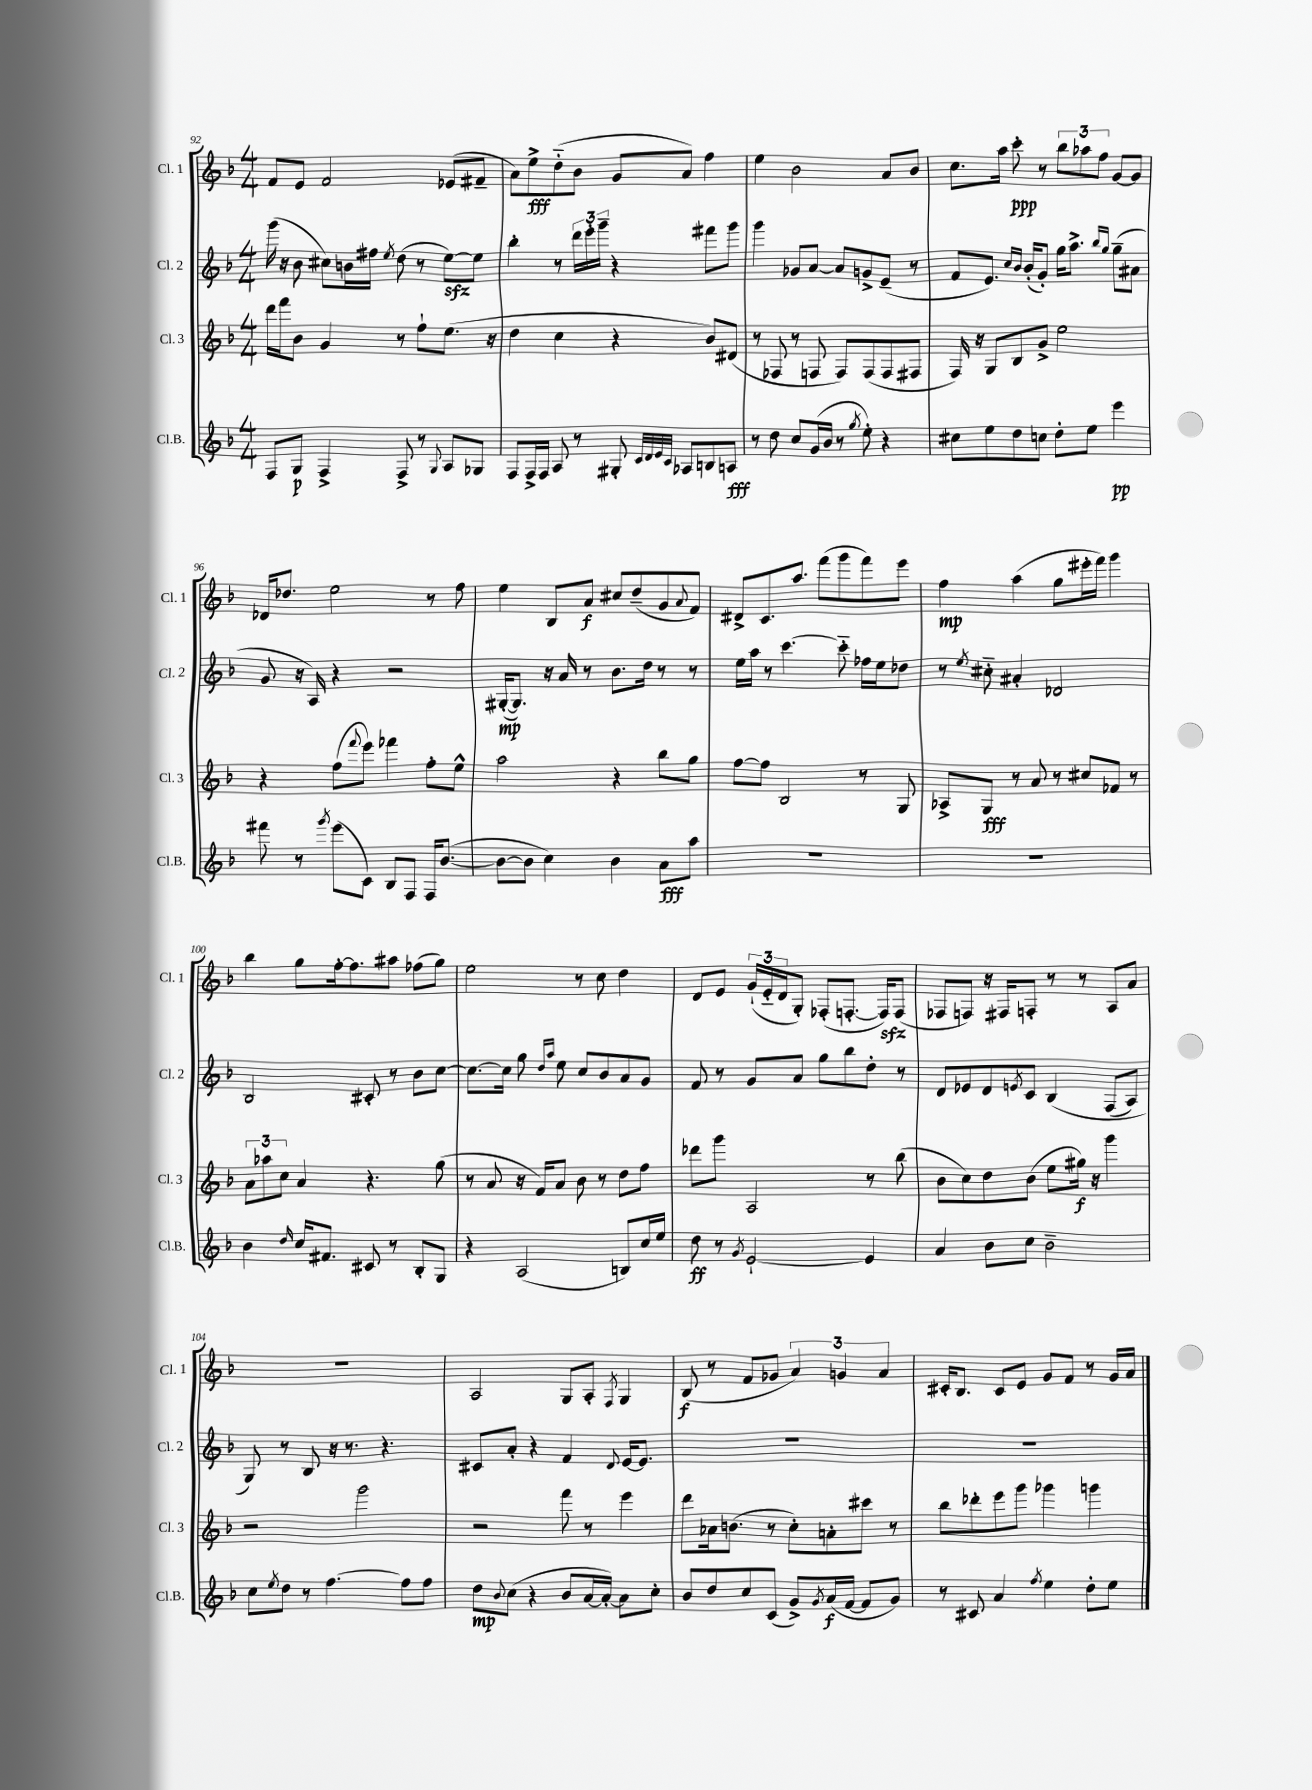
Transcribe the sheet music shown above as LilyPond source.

<<
\new StaffGroup <<
\new Staff = "s0" \with { instrumentName = "Cl. 1" shortInstrumentName = "Cl. 1" } {
    \clef treble \key f \major \numericTimeSignature \time 4/4
    f'8 e'8 f'2 ees'8( fis'8-- |
    a'8) e''8->\fff d''8-_( bes'8 g'8 a'8) f''4 |
    e''4 bes'2 a'8 bes'8 |
    c''8. a''16 c'''8-.\ppp r8 \tuplet 3/2 { bes''8 aes''8 f''8 } g'8~ g'8 |
    des'16 des''8. e''2 r8 f''8 |
    e''4 bes8 a'8\f cis''8 d''8--( g'8 \appoggiatura { a'8 } f'8) |
    dis'8-> c'8. a''8. f'''8( g'''8 f'''8) e'''8 |
    f''4\mp a''4( g''8 eis'''16-. f'''16) g'''4 |
    bes''4 g''8 f''16~-. f''8. ais''8 fes''8( g''8) |
    e''2 r8 c''8 d''4 |
    d'8 e'8 \tuplet 3/2 { g'16-!( e'16-_ d'16 } g8-.) fes8-.( f8.~-. f16\sfz) f8( |
    fes8 f8) r16 fis16 f8-. r8 r8 a8 a'8 |
    R1 |
    a2 g8 a8-. \acciaccatura { f8 } g4 |
    bes8\f( r8 f'8 ges'8 \tuplet 3/2 { a'4) g'4 a'4 } |
    cis'16-. bes8. cis'8 e'8 g'8 f'8 r8 g'16 a'16 \bar "|." |
}
\new Staff = "s1" \with { instrumentName = "Cl. 2" shortInstrumentName = "Cl. 2" } {
    \clef treble \key f \major \numericTimeSignature \time 4/4
    g'''16( r16 bes'8 cis''8) b'16 fis''16 \acciaccatura { e''8 } d''8( r8 e''8~\sfz) e''8 |
    bes''4-. r8 \tuplet 3/2 { d'''16 e'''16-. g'''16-- } r4 fis'''8 g'''8 |
    g'''4 ges'8 a'8~ a'8 g'8-> e'8--( r8 |
    f'8 e'8.) \grace { c''16 bes'16 } bes'16-.( g'8-.) g''16 a''8.-> \grace { bes''16 g''16 } g''8--( ais'8 |
    g'8 r16 a16) r4 r2 |
    gis16~-.\mp( gis8.) r16 a'16 r8 bes'8. d''16 r8 r8 |
    e''16 a''16 r8 c'''4.~ c'''8-_ fes''16 e''16 des''8 |
    r8 \acciaccatura { e''8 } cis''8-_ ais'4-. des'2 |
    bes2 cis'8-. r8 bes'8 c''8~ |
    c''8.~ c''16 g''8 \grace { d''16 a''16 } e''8 c''8 bes'8 a'8 g'8 |
    f'8 r8 g'8 a'8 g''8 bes''8 d''8-. r8 |
    d'8 ees'8 d'8 \acciaccatura { e'8 } c'8 bes4\( f8( a8) |
    g8\) r8 bes8 r16 r8. r4. |
    cis'8 a'8-. r4 f'4 \appoggiatura { d'8 } e'16~ e'8. |
    R1 |
    R1 \bar "|." |
}
\new Staff = "s2" \with { instrumentName = "Cl. 3" shortInstrumentName = "Cl. 3" } {
    \clef treble \key f \major \numericTimeSignature \time 4/4
    d'''16 f'''16 bes'8 g'4 r8 f''8-! e''8.( r16 |
    d''4 c''4 r4 bes'8) dis'8( |
    r8 fes8 r8 f8 f8) f8( f8 fis8 |
    f16) r16 g8 bes8 g'8-> e''2 |
    r4 f''8( \appoggiatura { f'''8 } e'''8) fes'''4 f''8-. e''8-^ |
    a''2 r4 bes''8 g''8 |
    f''8~ f''8 bes2 r8 g8 |
    aes8-> g8\fff r8 a'8 r8 cis''8 fes'8 r8 |
    \tuplet 3/2 { a'8 aes''8 c''8 } a'4 r4. g''8( |
    r8 a'8 r16 f'16) a'8 bes'8 r8 d''8 f''8 |
    des'''8 g'''8 a2 r8 bes''8( |
    bes'8 c''8) d''8 bes'8( e''8 gis''16\f) r16 g'''4 |
    r2 g'''2 |
    r2 f'''8 r8 e'''4 |
    d'''8 aes'16 b'8.( r8 c''8-.) a'8-. cis'''8 r8 |
    bes''8 des'''8-. e'''8 g'''8 ges'''4 g'''4 \bar "|." |
}
\new Staff = "s3" \with { instrumentName = "Cl.B." shortInstrumentName = "Cl.B." } {
    \clef treble \key f \major \numericTimeSignature \time 4/4
    f8 g8\p f4-> f8-> r8 \appoggiatura { g8 } a8 ges8 |
    f8 f16-> f16 a8 r8 gis8-. \grace { c'32 d'32 e'32 c'32 } aes8 b8 a8\fff |
    r8 d''8 c''8 g'16( bes'16 r8 \acciaccatura { g''8 } e''8-.) r4 |
    cis''8 e''8 d''8 c''8 d''8-. e''8 e'''4\pp |
    fis'''8 r8 \acciaccatura { g'''8 } e'''8( c'8) bes8 f8 f16 bes'8.~( |
    bes'8~ bes'8 c''4) bes'4 a'8\fff a''8 |
    R1 |
    R1 |
    bes'4 \grace { d''16 } c''16 fis'8. cis'8 r8 bes8-. g8 |
    r4 a2( b8) c''16 e''16 |
    d''8\ff r8 \acciaccatura { g'8 } e'2~-! e'4 |
    a'4 bes'8 c''8 bes'2-- |
    c''8 \acciaccatura { e''8 } d''8 r8 f''4.~ f''8 f''8 |
    d''8\mp \appoggiatura { bes'8 } c''8( r4 bes'8 a'16~ a'16~-.) a'8 c''8-. |
    bes'8 d''8 c''8 c'8( g'8->) \acciaccatura { g'8 } a'16\f( f'16~ f'8 g'8) |
    r8 cis'8 a'4 \acciaccatura { f''8 } e''4 d''8-. e''8 \bar "|." |
}
>>
>>
\layout { \context { \Score currentBarNumber = #92 } }
